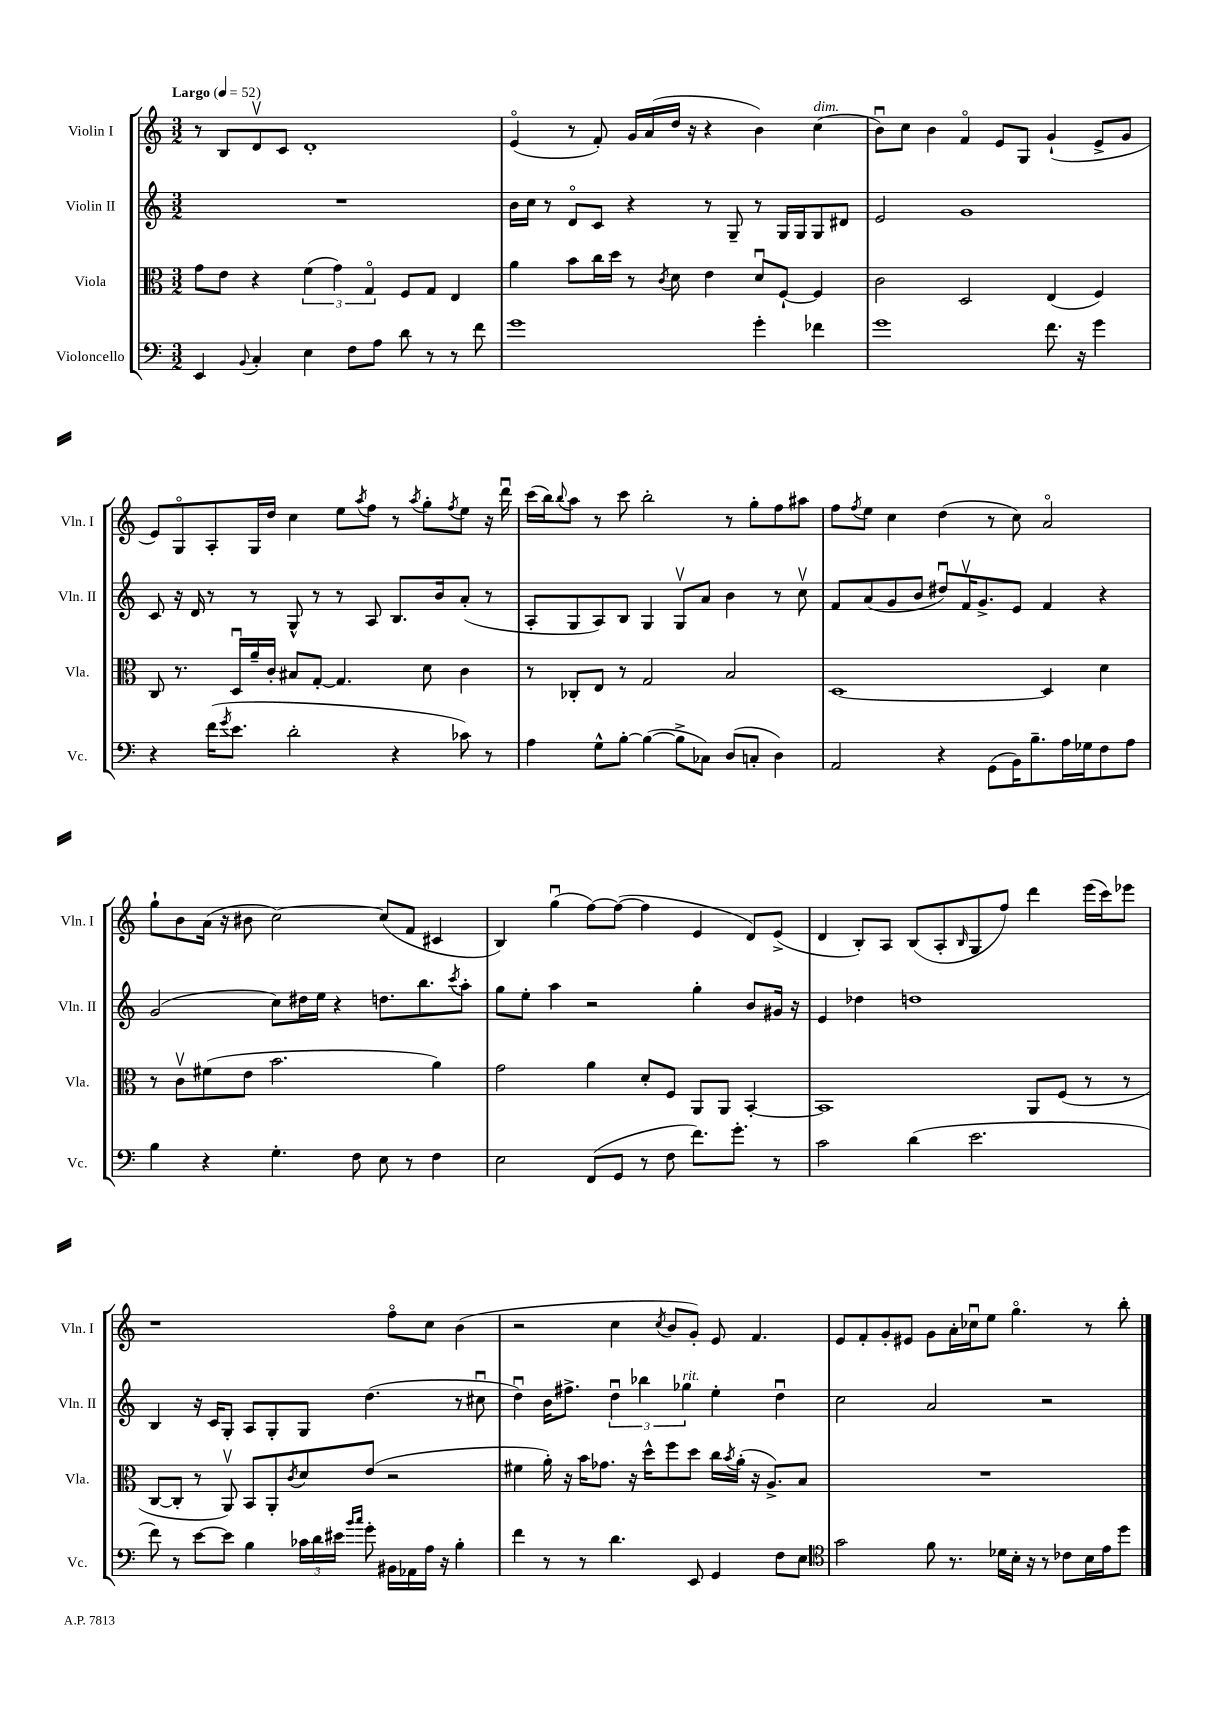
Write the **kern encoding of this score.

**kern	**kern	**kern	**kern
*part4	*part3	*part2	*part1
*staff4	*staff3	*staff2	*staff1
*I"Violoncello	*I"Viola	*I"Violin II	*I"Violin I
*I'Vc.	*I'Vla.	*I'Vln. II	*I'Vln. I
*clefF4	*clefC3	*clefG2	*clefG2
*k[]	*k[]	*k[]	*k[]
*M3/2	*M3/2	*M3/2	*M3/2
*MM52	*MM52	*MM52	*MM52
=1	=1	=1	=1
!	!	!	!LO:TX:a:B:t=Largo
4EE/	8g\L	1.r	8r
.	8e\J	.	8B/L
8qqBB/	.	.	.
4C'/	4r	.	8dv/
.	.	.	8c/J
4E\	(6f\	.	1d'
.	6g\)	.	.
8F\L	.	.	.
.	6G/	.	.
8A\J	.	.	.
8d\	8F/L	.	.
8r	8G/J	.	.
8r	4E/	.	.
8f\	.	.	.
=2	=2	=2	=2
1g	4a\	16b\LL	(4e/
.	.	16cc\JJ	.
.	.	8r	.
.	8b\L	8d/L	8r
.	16cc\L	8c/J	8f'/)
.	16dd\JJ	.	.
.	8r	4r	16g/LL
.	.	.	(16a/
.	8qc/	.	.
.	8d\	.	16dd/JJ
.	.	.	16r
.	4e\	8r	4r
.	.	8G~/	.
4g'\	8du/L	8r	4b\)
.	[8F`/J	16G/LL	.
.	.	16G/J	.
!	!	!	!LO:TX:a:i:t=dim.
4f-X\	4F/]	8G/	(4cc\
.	.	8d#X/J	.
=3	=3	=3	=3
1g	2c\	2e/	8bu\L)
.	.	.	8cc\J
.	.	.	4b\
.	2D/	1g	4f/
.	.	.	8e/L
.	.	.	8G/J
8.f\	(4E/	.	(4g`/
16r	.	.	.
4g\	4F/)	.	8e^/L
.	.	.	8g/J
!!LO:LB:g=z
=4	=4	=4	=4
4r	8C/	8c/	8e/L)
.	8.r	16r	8G/
.	.	16d/	.
(16f\KL	.	8r	8A'/
8qg/	.	.	.
8.e\J	16Du/LL	.	.
.	16a~/	8r	16G/L
.	16c'/JJ	.	16dd/JJ
2d'\	8B#X/L	8G^^/	4cc\
.	[8G'/J	8r	.
.	4.G/]	8r	8ee\L
.	.	.	8qaa/
.	.	8A/	8ff\J
4r	.	8.B/L	8r
.	.	.	8qaa/
.	8d\	.	8gg'\L
.	.	16b/k	.
.	.	.	8qff/
8c-X\)	4c\	(8a'/J	8ee\J
8r	.	8r	16r
.	.	.	16dddu\
=5	=5	=5	=5
4A\	8r	8A'/L	(16ccc\LL
.	.	.	16bb\J)
.	.	.	8qqbb/
.	8C-X'/L	8G/	8aa\J
8G^^\L	8E/J	8A/)	8r
[8B'\J	8r	8B/J	8ccc\
(4B\_	2G/	4G/	2bb'\
8B^\L]	.	8Gv/L	.
8C-X\J)	.	8a/J	.
(8D/L	2B/	4b\	8r
8Cn'/J	.	.	8gg'\L
4D\)	.	8r	8ff\
.	.	8ccv\	8aa#X\J
=6	=6	=6	=6
2AA/	[1D	8f/L	8ff\L
.	.	.	8qff/
.	.	(8a/	8ee\J
.	.	8g/	4cc\
.	.	8b/J	.
4r	.	8dd#Xu/L)	(4dd\
.	.	16fv/K	.
.	.	8.g^/	.
(8GG\L	.	.	8r
16BB\K)	.	8e/J	8cc\)
8.B~\	.	.	.
.	4D/]	4f/	2a/
16A\L	.	.	.
16G-X\J	.	.	.
8F\	4d\	4r	.
8A\J	.	.	.
!!LO:LB:g=z
=7	=7	=7	=7
4B\	8r	(2g/	8gg`\L
.	8cv\L	.	8b\
4r	(8f#X\	.	(16a\Jk
.	.	.	16r
.	8e\J	.	8b#X\
4.G'\	2.b\	8cc\L)	[2cc\)
.	.	16dd#X\L	.
.	.	16ee\JJ	.
.	.	4r	.
8F\	.	.	.
8E\	.	8.ddn\L	(8cc/L]
8r	.	.	8f/J
.	.	8.bb\	.
4F\	4a\)	.	4c#X/
.	.	8qccc/	.
.	.	8aa'\J	.
=8	=8	=8	=8
2E\	2g\	8gg\L	4B/)
.	.	8ee'\J	.
.	.	4aa\	(4ggu\
(8FF/L	4a\	2r	[8ff\L)
8GG/J	.	.	(8ff\J_
8r	8d'/L	.	4ff\]
8F\	8F/J	.	.
8.f\L)	8AA/L	4gg'\	4e/
.	8AA/J	.	.
8.g'\J	.	.	.
.	[4BB'/	8b/L	8d/L)
8r	.	16g#X/Jk	(8e^/J
.	.	16r	.
=9	=9	=9	=9
2c\	1BB]	4e/	4d/
.	.	4dd-X\	8B'/L)
.	.	.	8A/J
(4d\	.	1ddn	(8B/L
.	.	.	8A'/
.	.	.	16qqB/
2.e\	.	.	8G/
.	.	.	8ff/J)
.	8AA/L	.	4ddd\
.	(8F/J	.	.
.	8r	.	(16eee\LL
.	.	.	16ccc\J)
.	8r	.	8eee-X\J
!!LO:LB:g=z
=10	=10	=10	=10
8f\)	[8C/L	4B/	1r
8r	8C'/J]	.	.
[8e\L	8r	16r	.
.	.	16c/KL	.
8e\J]	8AAv/)	8G'/J	.
4B\	8BB/L	8A/L	.
.	8AA'/	8G'/	.
.	8qc/	.	.
24c-X\LL	8d/	8G/J	.
24d\	.	.	.
24e#X\JJ	.	.	.
16qqb/LL	.	.	.
16qqcc/JJ	.	.	.
8g'\	(8e/J	(4.dd\	.
16BB#X\LL	2r	.	8ff\L
16AA-X\	.	.	.
16A\JJ	.	.	8cc\J
16r	.	.	.
4B'\	.	8r	(4b\
.	.	8cc#Xu\	.
=11	=11	=11	=11
4f\	4f#X\	4ddu\)	2r
8r	16a'\)	16b\KL	.
.	16r	8.ff#X^\J	.
8r	16b\KL	.	.
.	8.g-X\J	.	.
4.d\	.	6ddu\	4cc\
.	16r	.	.
.	.	6bb-X\	.
.	16dd^^\KL	.	.
.	.	.	8qcc/
.	8ff\	.	8b/L
!	!	!LO:TX:a:i:t=rit.	!
.	.	6gg-X\	.
8EE/	8dd\J	.	8g'/J)
4GG/	16cc\LL	4ee'\	8e/
.	8qb/	.	.
.	(16a'\JJ	.	.
.	16r	.	4.f/
.	8.A^/L)	.	.
8F\L	.	4ddu\	.
8E\J	8B/J	.	.
=12	=12	=12	=12
*clefC4	*	*	*
2g\	1.r	2cc\	8e/L
.	.	.	8f'/
.	.	.	8g'/
.	.	.	8e#X/J
8f\	.	2a/	8g\L
8.r	.	.	16a'\L
.	.	.	16cc-Xu\J
.	.	.	8ee\J
16d-X\LL	.	.	.
16B'\JJ	.	.	4.gg\
16r	.	.	.
8r	.	2r	.
8c-X\L	.	.	.
16B\L	.	.	8r
16e\J	.	.	.
8dd\J	.	.	8bb'\
==	==	==	==
*-	*-	*-	*-
